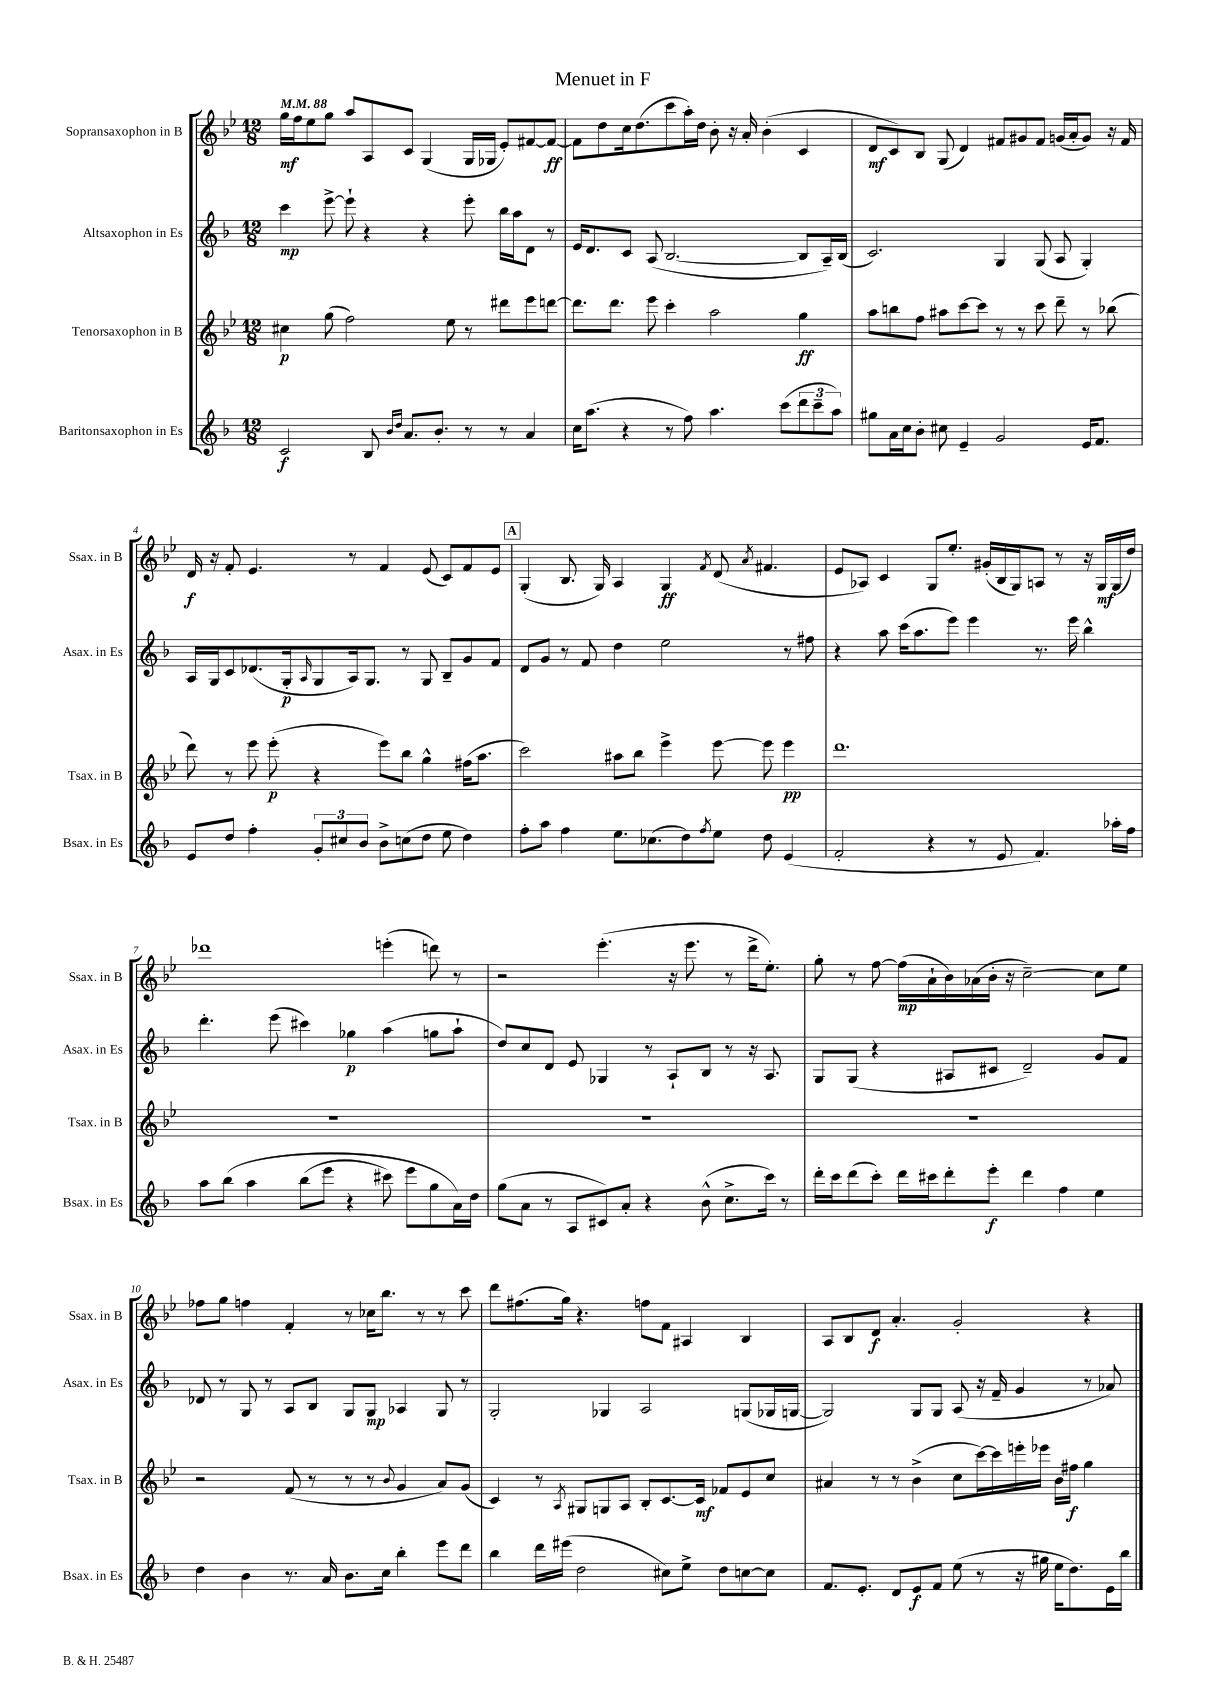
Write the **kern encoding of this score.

**kern	**kern	**kern	**kern
*staff4	*staff3	*staff2	*staff1
*clefG2	*clefG2	*clefG2	*clefG2
*k[b-]	*k[b-e-]	*k[b-]	*k[b-e-]
*M12/8	*M12/8	*M12/8	*M12/8
*MM88	*MM88	*MM88	*MM88
2c/	4cc#\	4ccc\	16gg\LL
.	.	.	16ff\J
.	.	.	8ee-\
.	(8gg\	[8eee^\	8gg\J
.	2ff\)	8eee`\]	8aa/L
8B-/	.	4r	8A/
16qqb-/LL	.	.	.
16qqdd/JJ	.	.	.
8.a/L	.	.	8c/J
.	.	4r	(4G/
8.b-'/J	.	.	.
.	8ee-\	.	.
8r	8r	8eee'\	16G/LL
.	.	.	16G-/JJ
8r	8ddd#\L	16bb-\LL	8e-'/L)
.	.	16aa\J	.
4a/	8eee-\	8d\J	[8f#/
.	[8ddd\J	8r	8f#/_J
=	=	=	=
16cc\LK	8.ddd\]L	16e/LK	8f#\]L
(8.aa\J	.	8.d/	.
.	.	.	8dd\
.	8.ddd\J	.	.
4r	.	8c/J	16cc\k
.	.	.	(8.dd\
.	8eee-\	(8A/	.
8r	4ccc'\	[2.B-/	8ccc\
8ff\)	.	.	16aa'\L)
.	.	.	16dd\JJ
4.aa\	2aa\	.	8b-'\
.	.	.	16r
.	.	.	16a'/
.	.	.	(4b-'\
(8ccc\L	.	.	.
12ddd\	4gg\	8B-/]L	4c/
12ccc~\	.	.	.
.	.	16A~/L)	.
12aa\J)	.	.	.
.	.	(16B-/JJ	.
=	=	=	=
8gg#\L	8aa\L	2.c/)	8d/L
16a\L	8bb\	.	8c/)
16cc\J	.	.	.
8b-'\J	8ff\J	.	8B-/J
8cc#\	8aa#\L	.	(8G/
4e~/	[8ccc\	.	4d/)
.	8ccc\]J	.	.
2g/	8r	4G/	8f#/L
.	8r	.	8g#/
.	8ccc\	(8G/	8f#/J
.	8ddd~\	8A/	(16g/LL
.	.	.	16a'/J
16e/LK	8r	4G'/)	8g/J)
8.f/J	.	.	.
.	(8bb-\	.	16r
.	.	.	16f#/
=	=	=	=
8e/L	8ddd\)	16A/LL	16d/
.	.	16G/J	16r
8dd/J	8r	8c/	8f'/
4ff'\	8eee-\	(8.d-/	4.e-/
.	(8eee-'\	.	.
.	.	16G'/k	.
.	.	16qqA/	.
12g'/L	4r	8G/	.
12cc#/	.	.	.
.	.	16A/k)	8r
12b-/J	.	.	.
.	.	8.G/J	.
8b-^\L	8eee-\L)	.	4f/
(8cc\	8bb-\J	8r	.
8dd\J	4gg^^\	8G/	(8e-/
8ee\	.	8B-~/L	8c/L)
4dd\)	(16ff#\LK	8g/	8f/
.	8.aa\J	.	.
.	.	8f/J	8e-/J
=	=	=	=
8ff'\L	2ccc\)	8d/L	(4G'/
8aa\J	.	8g/J	.
4ff\	.	8r	8.B-/
.	.	8f/	.
.	.	.	16G/)
8.ee\L	8aa#\L	4dd\	4A/
.	8bb-\J	.	.
(8.cc-\	.	.	.
.	4eee-^\	2ee\	4G/
8dd\)	.	.	.
8qff/	.	.	8qf/
8ee\J	[8eee-\	.	(8d/
.	.	.	8qa/
8dd\	8eee-\]	.	4.f#/
(4e/	4eee-\	8r	.
.	.	8ff#\	.
=	=	=	=
2f'/	1.ddd	4r	8e-/L
.	.	.	8A-/J)
.	.	8aa\	4c/
.	.	(16ccc\LK	.
.	.	8.aa\	.
4r	.	.	8G/L
.	.	8eee\J)	8.ee-'/J
8r	.	4eee\	.
.	.	.	(16g#'/LL
8e/	.	.	16B-/
.	.	.	16G/J)
4.f/)	.	8.r	8A/J
.	.	.	8r
.	.	16eee\	.
.	.	4bb-^^\	16r
.	.	.	16G/LL
16aa-'\LL	.	.	(16G/
16ff\JJ	.	.	16dd/JJ)
=	=	=	=
8aa\L	1.r	4.ddd'\	1ddd-
&(8bb-\J	.	.	.
4aa\	.	.	.
.	.	(8eee\	.
(8bb-\L	.	4ccc#\)	.
8eee\J	.	.	.
4r	.	4gg-\	.
8ccc#\)	.	(4aa\	(4eee'\
8eee\L	.	.	.
8gg\	.	8gg\L	8ddd\)
16a\L&)	.	8aa`\J	8r
16dd\JJ	.	.	.
=	=	=	=
(8gg\L	1.r	8dd/L)	2r
8a\J	.	8cc/	.
8r	.	8d/J	.
8A/L	.	8e/	.
8c#/)	.	4G-/	(4.eee-'\
8a'/J	.	.	.
4r	.	8r	.
.	.	8A`/L	16r
.	.	.	8.eee-\
(8b-^^\	.	8B-/J	.
8.cc^\L	.	8r	8r
.	.	16r	16ddd^\LK
16ccc\Jk)	.	8.A/	8.ee-'\J)
8r	.	.	.
=	=	=	=
16ddd'\LL	1.r	8G/L	8gg'\
16ccc\J	.	.	.
(8ddd\	.	(8G/J	8r
8ccc'\J)	.	4r	[8ff\
16ddd\LL	.	.	(16ff\]LL
16ccc#\J	.	.	16a`\
8ddd'\	.	8A#/L	16b-\)
.	.	.	(16a-\
8eee'\J	.	8c#/J	16b-'\JJ
.	.	.	16r
4ddd\	.	2d~/)	[2cc~\)
4ff\	.	.	.
4ee\	.	8g/L	8cc\]L
.	.	8f/J	8ee-\J
=	=	=	=
4dd\	2r	8d-/	8ff-\L
.	.	8r	8gg\J
4b-\	.	8G/	4ff\
.	.	8r	.
8.r	(8f/	8A/L	4f'/
.	8r	8B-/J	.
16a/	.	.	.
8.b-\L	8r	8G/L	8r
.	8r	8G/J	16cc-\LK
16cc\Jk	.	.	8.bb-\J
.	8qqb-/	.	.
4bb-'\	4g/	4A-/	.
.	.	.	8r
8eee\L	8a/L)	8G/	8r
8ddd\J	(8g/J	8r	8ccc\
=	=	=	=
4bb-\	4c/)	2G'/	8ddd\L
.	.	.	(8.ff#\
16ddd\LL	8r	.	.
(16eee#\JJ	.	.	16gg\Jk)
.	8qA/	.	.
2dd\	8G#/L	.	4.r
.	8G/	4G-/	.
.	8A/J	.	.
.	8B-'/L	2A/	8ff\L
8cc#\L)	[8.c/	.	8f\J
8ee^\J	.	.	4A#/
.	16c/]Jk	.	.
8dd\L	8f-/L	.	.
[8cc\	8e-/	(8G/L	4B-/
8cc\]J	8cc/J	16G-/L	.
.	.	[16G/JJ	.
=	=	=	=
8.f/L	4a#/	2G/])	8A/L
.	.	.	8B-/
8.e'/J	.	.	.
.	8r	.	8d/J
8d/L	8r	.	4.a'/
8e/	(4b-^\	8G/L	.
8f/J	.	8G/J	.
(8ee\	8cc\L	(8A/	2g'/
8r	[16ccc\L)	16r	.
.	16ccc\]	16f~/	.
16r	16eee'\	4g/	.
16gg#\	16eee-\JJ	.	.
16ee\LK	16b-\LL	.	.
8.dd\)	16ff#\JJ	.	.
.	4gg\	8r	4r
16e\L	.	8a-/)	.
16bb-\JJ	.	.	.
==	==	==	==
*-	*-	*-	*-
